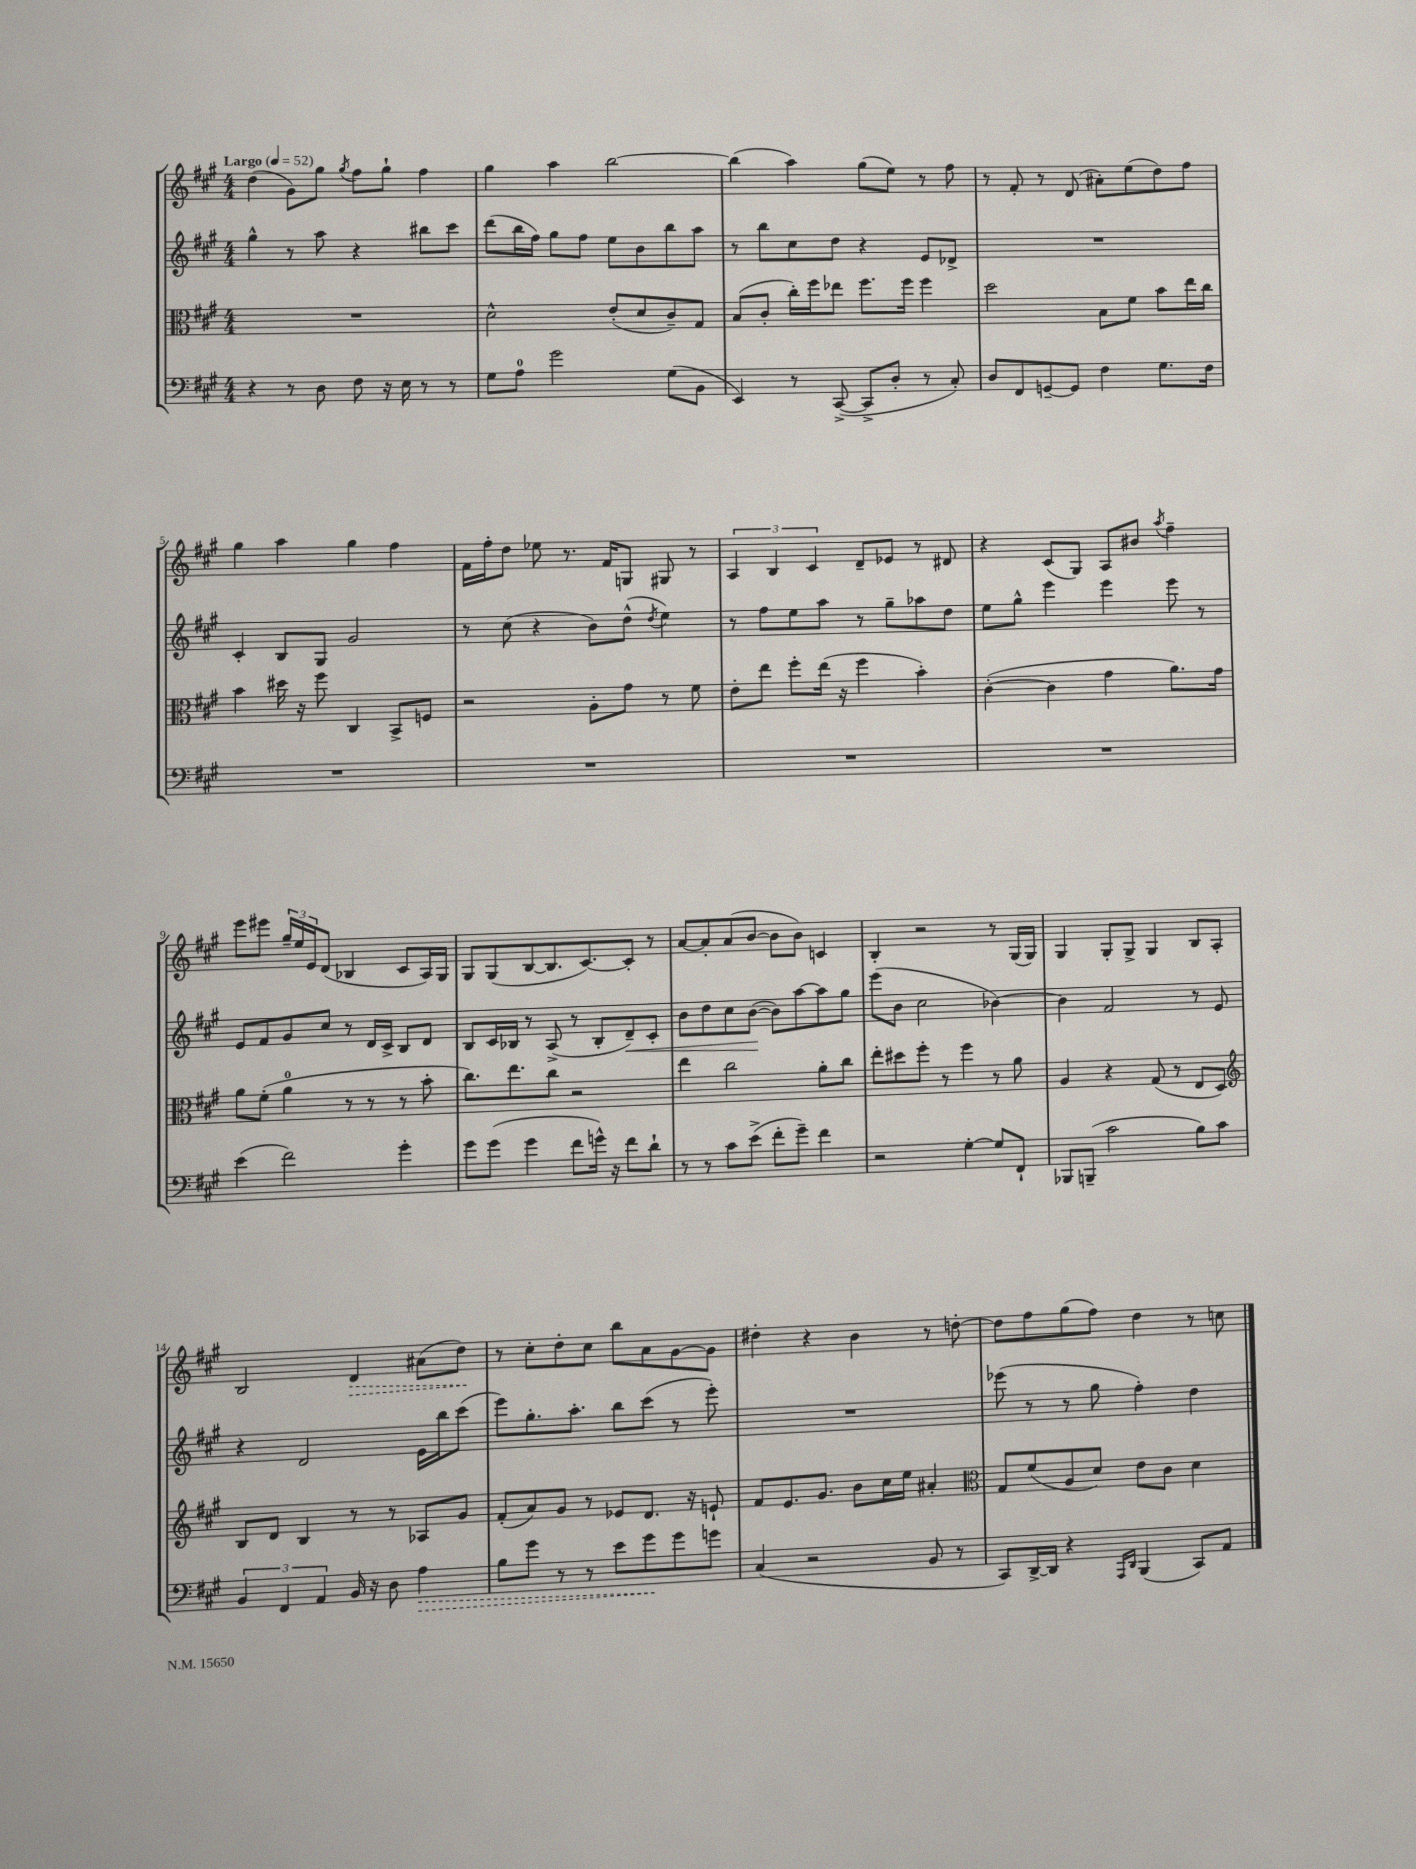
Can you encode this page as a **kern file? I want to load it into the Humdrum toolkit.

**kern	**dynam	**kern	**kern	**dynam	**kern	**dynam
*part4	*part4	*part3	*part2	*part2	*part1	*part1
*staff4	*staff4	*staff3	*staff2	*staff2	*staff1	*staff1
*clefF4	*	*clefC3	*clefG2	*	*clefG2	*
*k[f#c#g#]	*	*k[f#c#g#]	*k[f#c#g#]	*	*k[f#c#g#]	*
*M4/4	*	*M4/4	*M4/4	*	*M4/4	*
*MM52	*	*MM52	*MM52	*	*MM52	*
=1	=1	=1	=1	=1	=1	=1
!	!	!	!	!	!LO:TX:a:B:t=Largo	!
4r	.	1r	4gg#^^\	.	(4dd\	.
8r	.	.	8r	.	8g#\L)	.
8D\	.	.	8aa\	.	8gg#\J	.
.	.	.	.	.	8qgg#/	.
8F#\	.	.	4r	.	8ff#\L	.
16r	.	.	.	.	8gg#`\J	.
16E\	.	.	.	.	.	.
8r	.	.	8bb#X\L	.	4ff#\	.
8r	.	.	8ccc#\J	.	.	.
=2	=2	=2	=2	=2	=2	=2
8G#\L	.	2d^^\	(8ddd\L	.	4gg#\	.
8A\J	.	.	16bb\L	.	.	.
.	.	.	16ff#\JJ)	.	.	.
2g#\	.	.	8gg#\L	.	4aa\	.
.	.	.	8ff#\J	.	.	.
.	.	(8e'/L	8ee\L	.	[2bb\	.
.	.	8d/	8b\	.	.	.
(8G#\L	.	8c#~/)	8bb\	.	.	.
8BB\J	.	8G#/J	8aa\J	.	.	.
=3	=3	=3	=3	=3	=3	=3
4EE/)	.	(8B/L	8r	.	(4bb\]	.
.	.	8c#'/J	8bb\L	.	.	.
8r	.	16cc#'\LL)	8cc#\	.	4aa\)	.
.	.	16ff#\J	.	.	.	.
([8CC#^/	.	8ee-X\J	8dd\J	.	.	.
8CC#^/L]	.	8.ff#\L	4r	.	(8gg#\L	.
8D'/J	.	.	.	.	8ee\J)	.
.	.	16ff#\Jk	.	.	.	.
8r	.	4ff#\	8e/L	.	8r	.
8C#'/)	.	.	8d-X^/J	.	8ff#\	.
=4	=4	=4	=4	=4	=4	=4
8D/L	.	2dd\	1r	.	8r	.
8FF#/	.	.	.	.	8f#'/	.
[8GGn~/	.	.	.	.	8r	.
8GG/J]	.	.	.	.	(8d/	.
4F#\	.	8B\L	.	.	8a#X'\L)	.
.	.	8f#\J	.	.	(8ee\	.
8.G#\L	.	8b\L	.	.	8dd\)	.
.	.	16ee\L	.	.	8ff#\J	.
16F#\Jk	.	16cc#\JJ	.	.	.	.
!!LO:LB:g=z
=5	=5	=5	=5	=5	=5	=5
1r	.	4b\	4c#'/	.	4gg#\	.
.	.	16dd#X\	8B/L	.	4aa\	.
.	.	16r	.	.	.	.
.	.	8ff#\	8G#/J	.	.	.
.	.	4C#/	2g#/	.	4gg#\	.
.	.	8BB^/L	.	.	4ff#\	.
.	.	8Fn/J	.	.	.	.
=6	=6	=6	=6	=6	=6	=6
1r	.	2r	8r	.	16f#\LL	.
.	.	.	.	.	16ff#'\J	.
.	.	.	(8cc#\	.	8dd\J	.
.	.	.	4r	.	8ee-X\	.
.	.	.	.	.	8.r	.
.	.	8A'\L	8b\L)	.	.	.
.	.	.	.	.	16f#/KL	.
.	.	8g#\J	(8dd^^\J	.	8Gn/J	.
.	.	.	8qdd/	.	.	.
.	.	8r	4ee\)	.	8G#X/	.
.	.	8f#\	.	.	8r	.
=7	=7	=7	=7	=7	=7	=7
1r	.	8e'\L	8r	.	6A/	.
.	.	8ee\J	8ff#\L	.	.	.
.	.	.	.	.	6B/	.
.	.	8ff#'\L	8ee\	.	.	.
.	.	.	.	.	6c#/	.
.	.	(16ee\Jk	8aa\J	.	.	.
.	.	16r	.	.	.	.
.	.	4ff#\	8r	.	8d~/L	.
.	.	.	8gg#~\L	.	8e-X/J	.
.	.	4b'\)	8aa-X\	.	8r	.
.	.	.	8dd\J	.	8d#X/	.
=8	=8	=8	=8	=8	=8	=8
1r	.	([4c#'\	8ee\L	.	4r	.
.	.	.	8gg#^^\J	.	.	.
.	.	4c#\]	4eee\	.	(8c#/L	.
.	.	.	.	.	8G#/J)	.
.	.	4g#\	4eee\	.	8A/L	.
.	.	.	.	.	8b#X/J	.
.	.	.	.	.	8qaa/	.
.	.	8.a\L)	8eee\	.	4ff#~\	.
.	.	.	8r	.	.	.
.	.	16g#\Jk	.	.	.	.
!!LO:LB:g=z
=9	=9	=9	=9	=9	=9	=9
(4e\	.	8a\L	8e/L	.	8eee\L	.
.	.	(8f#'\J	8f#/	.	8eee#X\J	.
2f#\)	.	4a\	8g#/	.	24gg#~/LL	.
.	.	.	.	.	24ee/	.
.	.	.	.	.	24e/J	.
.	.	.	8cc#/J	.	(8d/J	.
.	.	8r	8r	.	4B-X/	.
.	.	8r	16d/LL	.	.	.
.	.	.	16c#^/JJ	.	.	.
4g#'\	.	8r	8B/L	.	8c#/L	.
.	.	8b'\	8d/J	.	16A/L)	.
.	.	.	.	.	16G#/JJ	.
=10	=10	=10	=10	=10	=10	=10
8g#\L	.	8.cc#\L)	8B/L	.	8G#/L	.
(8g#\J	.	.	16c#/L	.	(8G#/	.
.	.	8.ee\	16B-X/JJ	.	.	.
4g#\	.	.	8r	.	[8B/	.
.	.	8cc#\J	(8A^/	.	8.B/]	.
8f#\L	.	2r	8r	.	.	.
.	.	.	.	.	[8.c#/)	.
16gn^^\Jk)	.	.	8B-'/L	.	.	.
16r	.	.	.	.	.	.
!	!	!	!	!LO:HP:b	!	!
8f#\L	.	.	8d~/)	<	8c#'/J]	.
8d`\J	.	.	8c#'/J	.	8r	.
=11	=11	=11	=11	=11	=11	=11
8r	.	4ee\	8b\L	.	[8a/L	.
8r	.	.	8dd\	.	8a'/]	.
8c#\L	.	2cc#\	8cc#\	.	(8a/	.
(8e^\J	.	.	([8b\J	.	[8b/J	.
8f#'\L	.	.	8b\L])	[	8b\L]	.
8g#~\J)	.	.	[8aa\	.	8b\J)	.
4f#\	.	8a'\L	8aa\]	.	4cn/	.
.	.	8cc#\J	8gg#\J	.	.	.
=12	=12	=12	=12	=12	=12	=12
2r	.	8ee'\L	(8eee\L	.	4B'/	.
.	.	8dd#X\	8b\J	.	.	.
.	.	8ff#'\J	2cc#\	.	2r	.
.	.	8r	.	.	.	.
[4G#'\	.	4ff#\	.	.	.	.
8G#/L]	.	8r	[4b-X\)	.	8r	.
8FF#`/J	.	8a\	.	.	(16G#/LL	.
.	.	.	.	.	16G#/JJ)	.
=13	=13	=13	=13	=13	=13	=13
8BBB-X/L	.	4A/	4b-\]	.	4G#/	.
(8BBBn~/J	.	.	.	.	.	.
2c#\	.	4r	2f#/	.	8G#'/L	.
.	.	.	.	.	8G#^/J	.
.	.	(8G#/	.	.	4G#/	.
.	.	8r	.	.	.	.
8B\L)	.	8E/L	8r	.	8B/L	.
8c#\J	.	8D/J)	8e/	.	8A'/J	.
!!LO:LB:g=z
=14	=14	=14	=14	=14	=14	=14
*	*	*clefG2	*	*	*	*
6BB/	.	8B/L	4r	.	2B/	.
.	.	8d/J	.	.	.	.
6FF#/	.	.	.	.	.	.
.	.	4B/	2d/	.	.	.
6AA/	.	.	.	.	.	.
!	!	!	!	!	!	!LO:HP:b
16BB/	.	8r	.	.	4d/	>
16r	.	.	.	.	.	.
8D\	.	8r	.	.	.	.
!	!LO:HP:b	!	!	!	!	!
4A\	>	8A-X/L	16e\LL	.	(8a#X\L	.
.	.	.	16bb\J	.	.	.
.	.	8g#/J	(8ccc#\J	.	8dd\J)	.
.	.	.	.	.	.	]
=15	=15	=15	=15	=15	=15	=15
8B\L	.	(8f#'/L	8eee\L)	.	8r	.
8g#\J	.	8a/)	8.gg#'\	.	8cc#'\L	.
8r	.	8g#/J	.	.	8dd'\	.
.	.	.	8.aa'\J	.	.	.
8r	.	8r	.	.	8cc#\J	.
8e\L	.	8e-X/L	8bb\L	.	8bb\L	.
8g#\	.	8.d/J	(8ccc#\J	.	8a\	.
8g#\	]	.	8r	.	[8g#\	.
.	.	16r	.	.	.	.
8gn\J	.	8en`/	8eee'\)	.	8g#\J]	.
=16	=16	=16	=16	=16	=16	=16
(4C#/	.	8f#/L	1r	.	4dd#X'\	.
.	.	8.e/	.	.	.	.
2r	.	.	.	.	4r	.
.	.	8.g#/J	.	.	.	.
.	.	8b\L	.	.	4b\	.
.	.	16cc#\L	.	.	.	.
.	.	16ee\JJ	.	.	.	.
8BB/	.	4a#X'/	.	.	8r	.
8r	.	.	.	.	[8ddn'\	.
=17	=17	=17	=17	=17	=17	=17
*	*	*clefC3	*	*	*	*
8CC#/L)	.	8G#/L	(8eee-X\	.	8dd\L]	.
[16DD^/L	.	(8f#/	8r	.	8ff#\	.
16DD/JJ]	.	.	.	.	.	.
4r	.	8A/	8r	.	(8gg#\	.
.	.	8d/J)	8gg#\	.	8ff#\J)	.
16qqAAA/LL	.	.	.	.	.	.
16qqDD/JJ	.	.	.	.	.	.
(4BBB/	.	8e\L	4ff#'\)	.	4dd\	.
.	.	8c#\J	.	.	.	.
8CC#/L)	.	4d\	4dd\	.	8r	.
8AA/J	.	.	.	.	8ccn\	.
==	==	==	==	==	==	==
*-	*-	*-	*-	*-	*-	*-
